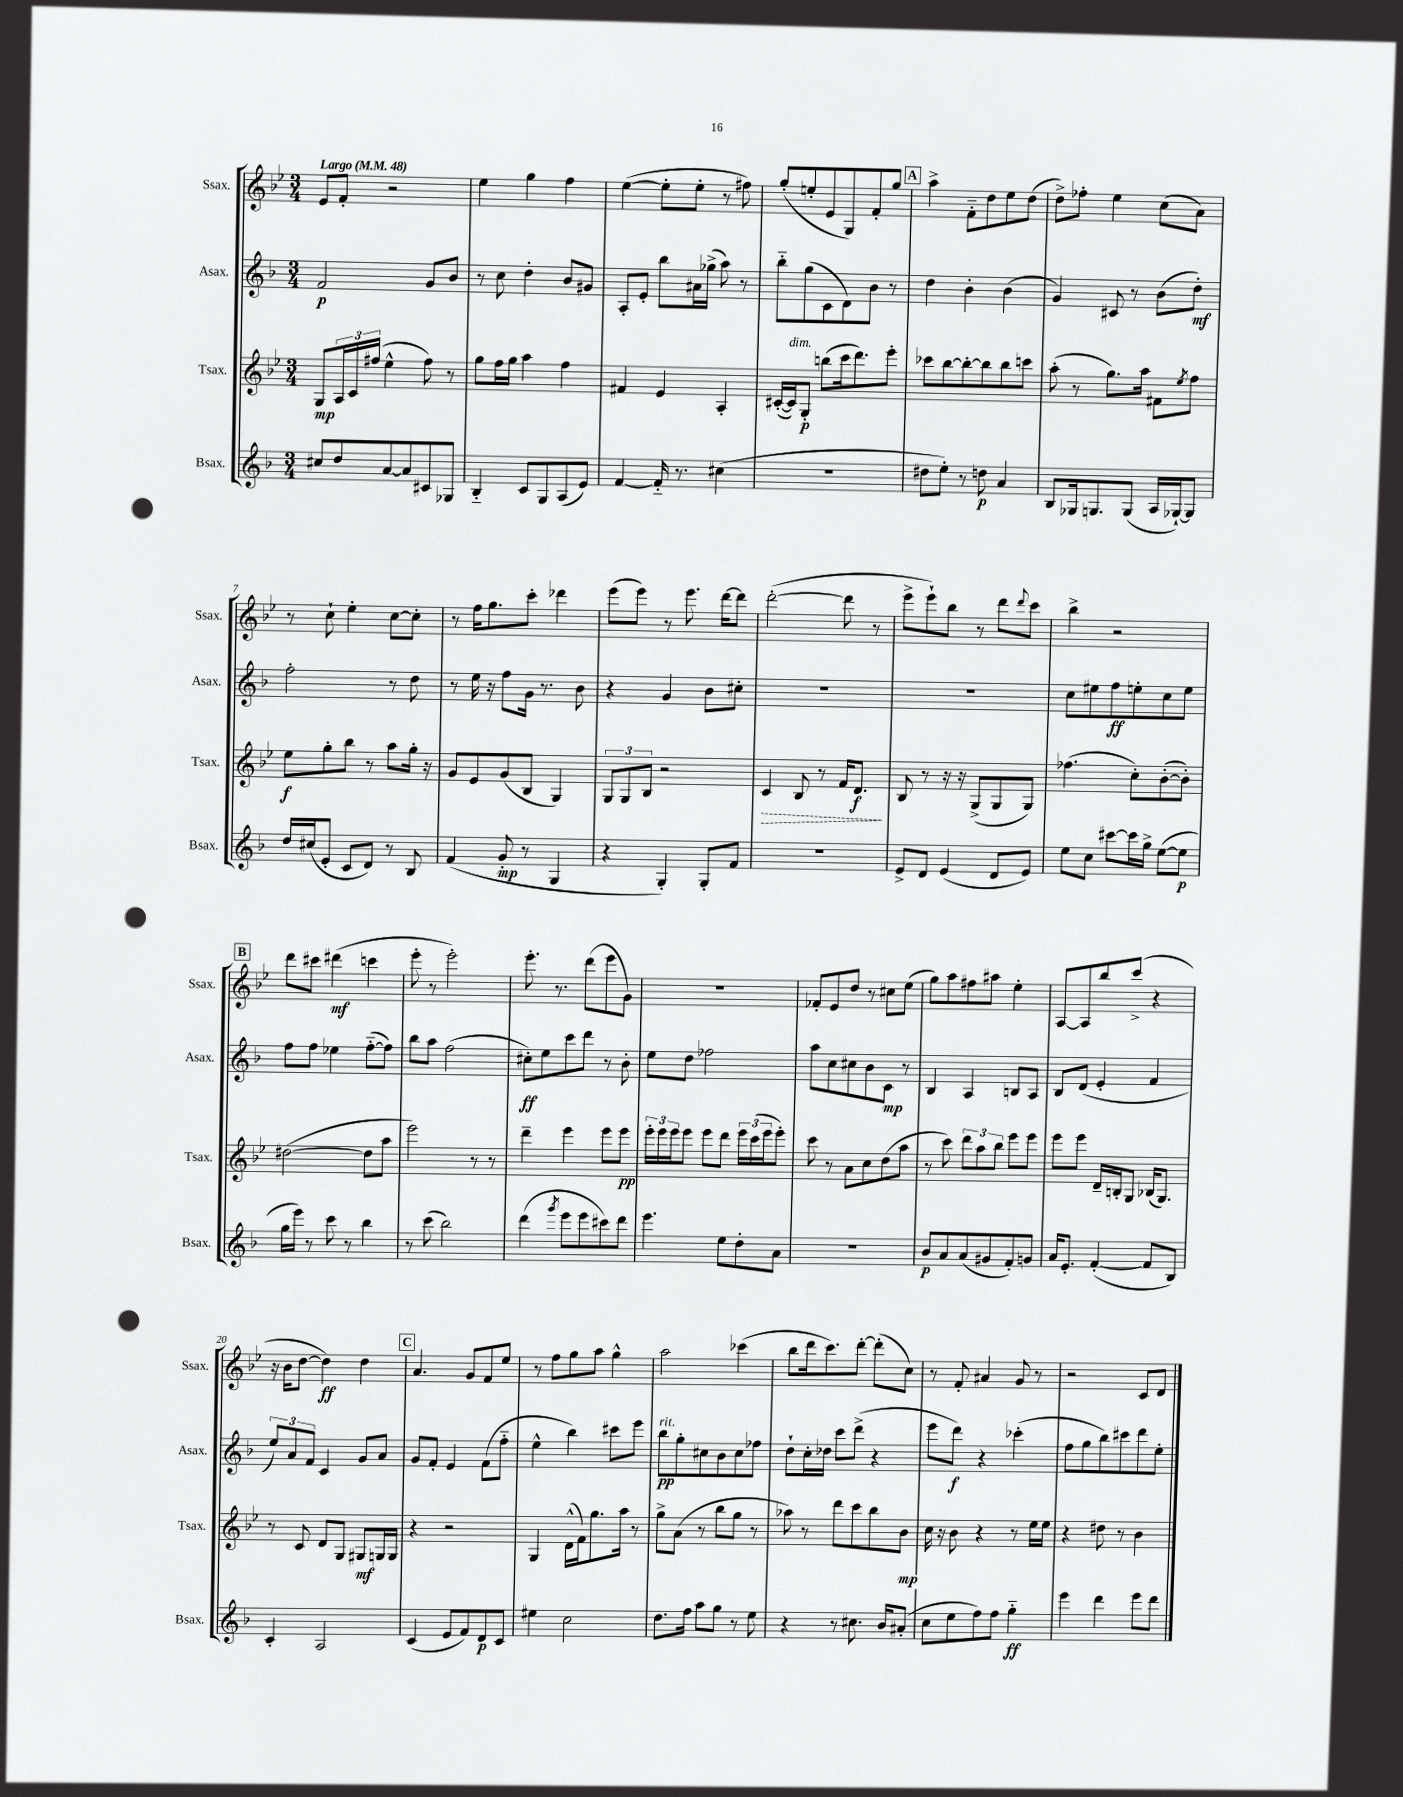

**kern	**kern	**kern	**kern
*staff4	*staff3	*staff2	*staff1
*clefG2	*clefG2	*clefG2	*clefG2
*k[b-]	*k[b-e-]	*k[b-]	*k[b-e-]
*M3/4	*M3/4	*M3/4	*M3/4
*MM48	*MM48	*MM48	*MM48
8cc#	8G	2f	8e-
8dd	24A	.	8f'
.	24c	.	.
.	(24ff#	.	.
[8a	4ee-^^	.	2r
8a]	.	.	.
8c#	8ff#)	8g	.
8G-	8r	8b-	.
=	=	=	=
4B-'~	8gg	8r	4ee-
.	16ff	8cc	.
.	16gg	.	.
8c	4aa	4dd'	4gg
8G	.	.	.
(8A	4ff	8b-	4ff
8e)	.	8g#	.
=	=	=	=
[4f	4f#	8A'	([4ee-
.	.	8e'	.
16f'~]	4e-	8bb-	8ee-']
8.r	.	.	.
.	.	16a#	8ee-'
.	.	(16gg-^	.
(4cc#	4A'	8aa)	8r
.	.	8r	8ff#)
=	=	=	=
2.r	([16c#'	8bb-'~	(8gg'
.	16c#])	.	.
.	8G'	(8gg	8ee'
.	(8bb	8c	8e-
.	16ccc	8d)	8G)
.	8.ddd)	.	.
.	.	8b-	8f'
.	8eee-'	8r	8gg
=	=	=	=
8dd#	8ccc-	4dd	4aa^
8ee')	[8bb-	.	.
8r	8bb-'_	4b-'	8f'~
8dd	8bb-]	.	8dd
4a	8bb-	(4b-	8ee-
.	8ccc	.	(8dd
=	=	=	=
8B-	(8aa'	4g)	8dd^)
16G-	8r	.	8ff-'
8.G	.	.	.
.	8.gg)	8c#	4ee-
(8G	.	8r	.
.	16aa	.	.
16A	8f#	(8b-	(8cc
[16G-`)	.	.	.
.	8qee-	.	.
8G-]	8ff	8dd')	8a)
=	=	=	=
16dd	8ee-	2ff'	8r
(16cc#	.	.	.
8e'	8gg'	.	8cc`
8c	8bb-	.	4ee-'
8d)	8r	.	.
8r	8aa	8r	[8cc
8B-	16gg'	8dd	8cc']
.	16r	.	.
=	=	=	=
(4f	8g	8r	8r
.	8e-	16ee	16ff
.	.	16r	8.gg
8g'	(8g	8ff	.
8r	8B-	16g	8ccc'
.	.	8.r	.
4G	4G)	.	4ddd-
.	.	8b-	.
=	=	=	=
4r	12G	4r	(8eee-
.	12G	.	.
.	.	.	8eee-)
.	12B-	.	.
4G')	2r	4g	8r
.	.	.	8.eee-
8G'	.	8b-	.
.	.	.	[16ddd
8f	.	8cc#'	8ddd]
=	=	=	=
2.r	4c	2.r	([2ddd'
.	8B-	.	.
.	8r	.	.
.	16f	.	8ddd]
.	8.d	.	.
.	.	.	8r
=	=	=	=
8e^	8B-	2.r	8eee-^
8d	8r	.	8eee-`)
(4e	16r	.	8bb-
.	16r	.	.
.	(8G^	.	8r
8d	8G	.	8ddd
.	.	.	8qqddd
8e)	8G)	.	8ccc
=	=	=	=
8ee	(4.ff-	8cc	4bb-^
8cc	.	8ee#	.
[8ccc#	.	8ff	2r
16ccc#]	8cc')	8ee'	.
16gg^	.	.	.
([8ee	([8b-'	8cc	.
8ee]	8b-'])	8ee	.
=	=	=	=
16gg	([2dd#	8ff	8ddd
16eee)	.	.	.
8r	.	8ff	8ccc#
8ccc	.	4ee-	(4ddd#
8r	.	.	.
4bb-	8dd#]	([8ff'~	4ccc
.	8aa	8ff])	.
=	=	=	=
8r	2eee-)	8bb-	8eee-'
(8ccc	.	8aa	8r
2bb-)	.	(2ff	2eee-')
.	8r	.	.
.	8r	.	.
=	=	=	=
(4ddd	4ddd~	8cc#')	8.eee-'
.	.	8ee	.
.	.	.	8.r
8qggg	.	.	.
8eee	4eee-	8ccc	.
8eee	.	8ddd	(8ddd
8ccc#)	8eee-	8r	8eee-
8ddd	8eee-	8b-'	8g)
=	=	=	=
4.eee	24eee-'	8ee	2.r
.	24eee-	.	.
.	24eee-	.	.
.	8eee-	8dd	.
.	8eee-	2ff-	.
8ee	8ddd	.	.
8dd'	24eee-	.	.
.	(24ccc	.	.
.	24eee-	.	.
8a	8eee-')	.	.
=	=	=	=
2.r	8ccc	8aa	8f-'
.	8r	8cc	8e-
.	8a	8cc#	8dd
.	8cc	8b-	8r
.	(8dd	8c	8cc#
.	8aa	8r	(8ee-
=	=	=	=
8b-	8r	4B-	8gg)
8a	8ccc)	.	8aa
(8a	12ddd	4A	8ff#
.	12aa	.	.
8g#	.	.	8aa#
.	12bb-	.	.
8f')	8eee-	8B	4ee-'
8g	8eee-	8A	.
=	=	=	=
16a	8eee-	8B-	[8A
8.e'	.	.	.
.	8eee-	(8d	8A]
([4f'	16d~	4e'	8bb-
.	16B'	.	.
.	8G	.	(8ccc^
8f]	(16B-	4f	4r
.	8.G)	.	.
8B-)	.	.	.
=	=	=	=
4c'	8r	12ee)	16r
.	.	.	16b-
.	.	12a	.
.	8c	.	[8dd
.	.	12f	.
2A	8d	4c	4dd])
.	8G	.	.
.	8G#	8g	4dd
.	16G	8a	.
.	16G	.	.
=	=	=	=
(4c	4r	8g	4.a
.	.	8f'	.
8e	2r	4e	.
8f)	.	.	8g
8d	.	(8f	8f
8c	.	8ff'~	8ee-
=	=	=	=
4ee#	4G	4ee^^	8r
.	.	.	8ff
2cc	(16d^^	4bb-)	8gg
.	16f)	.	.
.	8.gg	.	8aa
.	.	8ccc#	4gg^^
.	16aa	.	.
.	8r	8eee	.
=	=	=	=
8.dd	8gg^	8bb-	2aa
.	(8a	8gg'	.
16ff	.	.	.
8aa	8r	8cc#	.
8gg	8bb-	8b-	.
8r	8gg	8cc#	(4ccc-
8ee	8r	8ff-	.
=	=	=	=
4r	8aa-)	8dd`	8bb-
.	8r	16cc'	16ddd
.	.	16dd-	8.ccc)
8r	8ddd	8ccc	.
8.cc#	8ccc	(8ddd^	[8ddd'
.	8bb-	4r	(8ddd']
16b-	.	.	.
(8a#'	8b-	.	8cc)
=	=	=	=
8cc	16cc	8eee	8r
.	16r	.	.
8ee	8b-	8ddd)	8f'
8ff)	4r	4r	4a#
8ff	.	.	.
4gg'~	8r	(4ccc-'	8g
.	16ee-	.	8r
.	16ee-	.	.
=	=	=	=
4eee	4r	8ff	2r
.	.	8gg	.
4ddd	8dd#	8bb-)	.
.	8r	8ccc#	.
8eee	4b-	8ddd	8c
8ddd	.	8ee'	8d
==	==	==	==
*-	*-	*-	*-
